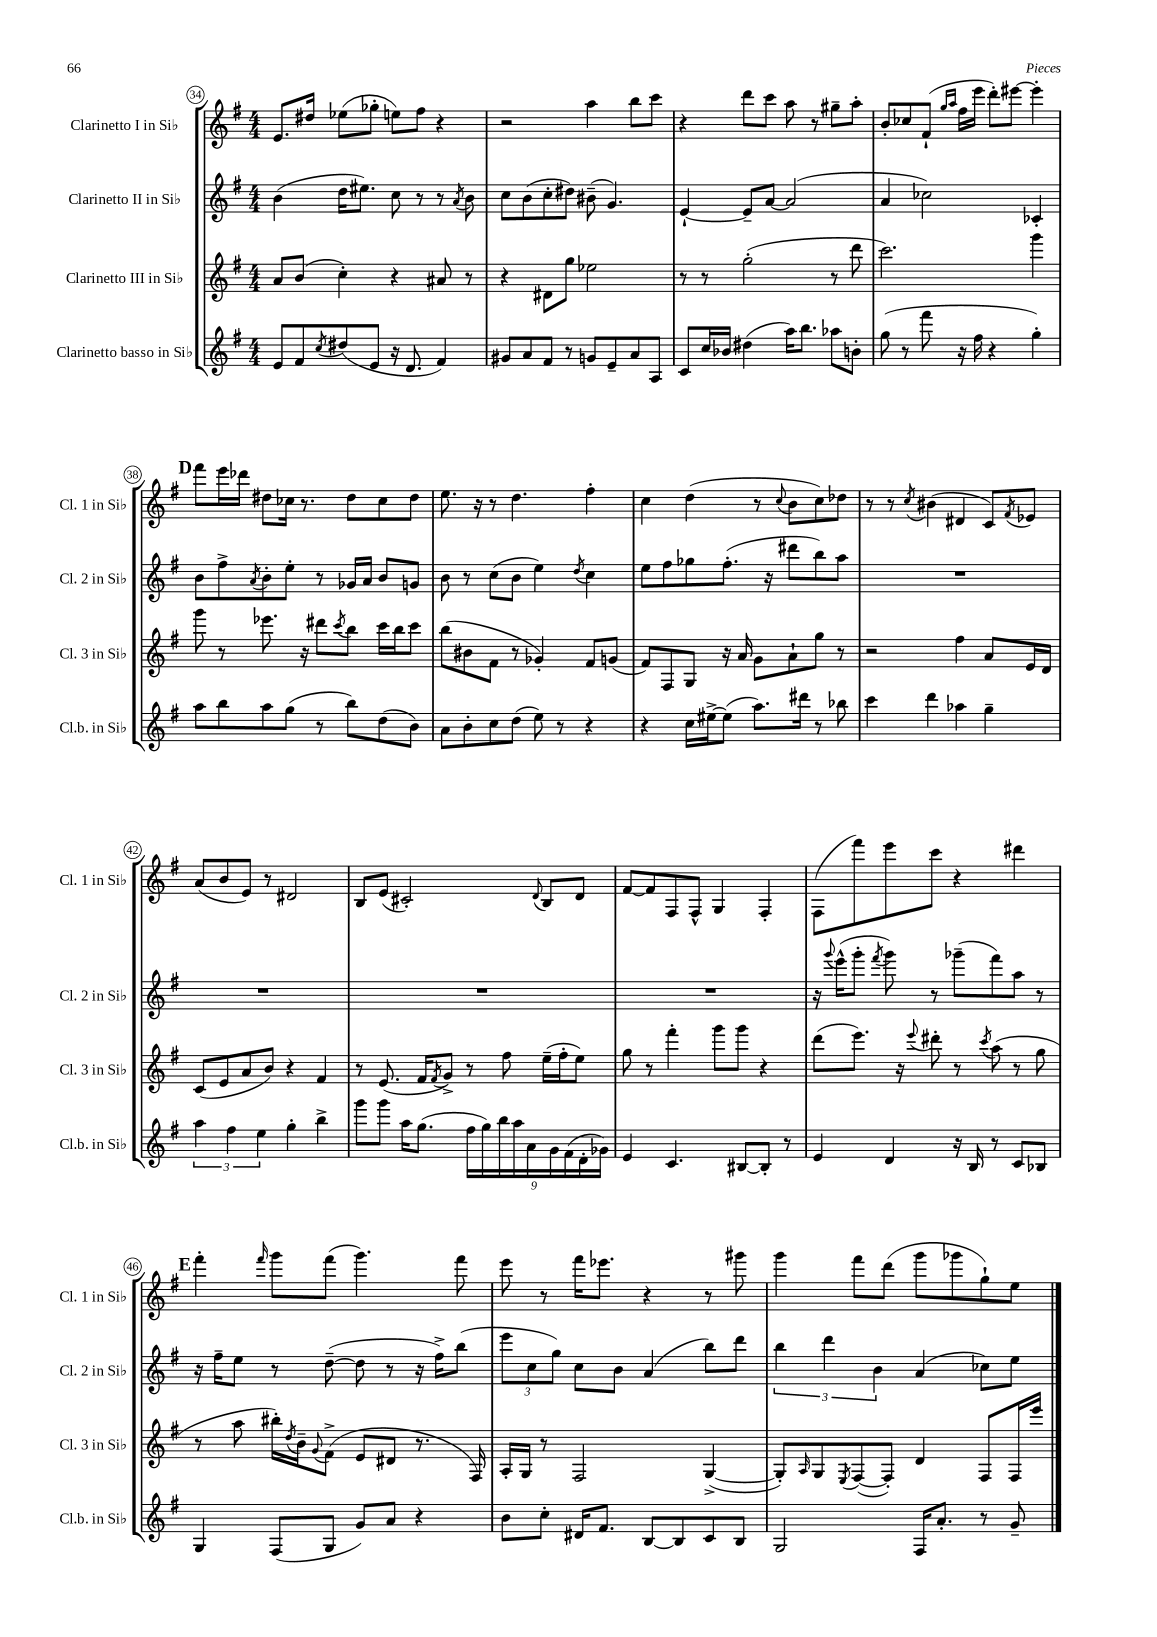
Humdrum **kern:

**kern	**kern	**kern	**kern
*staff4	*staff3	*staff2	*staff1
*clefG2	*clefG2	*clefG2	*clefG2
*k[f#]	*k[f#]	*k[f#]	*k[f#]
*M4/4	*M4/4	*M4/4	*M4/4
8e/L	8a/L	(4b\	8.e/L
8f#/	(8b/J	.	.
.	.	.	16dd#/Jk
8qcc/	.	.	.
(8dd#/	4cc'\)	16dd\LK	(8ee-\L
.	.	8.ee#\J)	.
8e/J	.	.	8gg-'\J
16r	4r	8cc\	8ee\L)
8.d/	.	.	.
.	.	8r	8ff#\J
4f#/)	8a#/	8r	4r
.	.	8qa/	.
.	8r	8b\	.
=	=	=	=
8g#/L	4r	8cc\L	2r
8a/	.	(8b\	.
8f#/J	8d#\L	8cc'\	.
8r	8gg\J	8dd#\J)	.
8g/L	2ee-\	(8b#~\	4aa\
8e~/	.	4.g/)	.
8a/	.	.	8bb\L
8A/J	.	.	8ccc\J
=	=	=	=
8c/L	8r	[4e`/	4r
16cc/L	8r	.	.
16b-/JJ	.	.	.
(4dd#\	(2gg'\	8e~/]L	8ddd\L
.	.	[8a/J	8ccc\J
16aa\LK)	.	(2a/]	8aa\
8.bb\J	.	.	.
.	.	.	8r
8aa-\L	8r	.	8gg#~\L
8b'\J	8ddd\	.	8aa'\J
=	=	=	=
(8gg\	2.ccc\)	4a/	8b'/L
8r	.	.	8cc-/
8fff#\	.	2cc-\)	(8f#`/J
.	.	.	16qqgg/LL
.	.	.	16qqaa/JJ
16r	.	.	16ff#\LL
16ff#\	.	.	16eee\JJ
4r	.	.	8ddd'\L)
.	.	.	[8eee#\J
4gg'\)	4ggg\	4c-'/	4eee#'\]
=	=	=	=
8aa\L	8ggg\	8b\L	8fff#\L
8bb\	8r	8ff#^\	16eee\L
.	.	.	16ddd-\JJ
.	.	8qa/	.
8aa\	8.eee-\	8b'\	8dd#\L
(8gg\J	.	8ee'\J	16cc-\Jk
.	16r	.	8.r
8r	8ddd#\L	8r	.
.	8qccc/	.	.
8bb\L)	8bb\J	16g-/LL	8dd#\L
.	.	16a/JJ	.
(8dd\	16ccc\LL	8b/L	8cc-\
.	16bb\J	.	.
8b\J)	8ccc\J	8g/J	8dd#\J
=	=	=	=
8a\L	(8bb\L	8b\	8.ee\
8b'\	8b#\	8r	.
.	.	.	16r
8cc\	8f#\J	(8cc\L	8r
(8dd\J	8r	8b\J	4.dd\
8ee\)	4g-'/)	4ee\)	.
8r	.	.	.
.	.	8qdd/	.
4r	8f#/L	4cc\	4ff#'\
.	(8g/J	.	.
=	=	=	=
4r	8f#/L)	8ee\L	4cc\
.	8F#/	8ff#\	.
16cc\LL	8G/J	8gg-\	(4dd\
[16ee#^\J	.	.	.
(8ee#\]J	16r	(8.ff#'\J	.
.	16a/	.	.
8.aa\L)	8g\L	.	8r
.	.	16r	.
.	.	.	8qqcc/
.	8a`\	8ddd#\L	8b\L
16ddd#\Jk	.	.	.
8r	8gg\J	8bb\)	8cc\)
8bb-\	8r	8aa\J	8dd-\J
=	=	=	=
4ccc\	2r	1r	8r
.	.	.	8r
.	.	.	8qcc/
4ddd\	.	.	(4b#\
4aa-\	4ff#\	.	4d#/
4gg~\	8a/L	.	8c/L)
.	.	.	8qf#/
.	16e/L	.	8e-/J
.	16d/JJ	.	.
=	=	=	=
6aa\	(8c/L	1r	(8a/L
.	8e/	.	8b/
6ff#\	.	.	.
.	8a/	.	8e/J)
6ee\	.	.	.
.	8b/J)	.	8r
4gg'\	4r	.	2d#/
4bb^\	4f#/	.	.
=	=	=	=
8ggg\L	8r	1r	8B/L
8ggg\J	(8.e/	.	(8e/J
16aa\LK	.	.	2c#'/)
(8.gg\J	16f#/LK	.	.
.	8qf#/	.	.
.	8g^/J)	.	.
18ff#\LL	8r	.	.
18gg\)	.	.	.
18bb\	.	.	.
.	8ff#\	.	.
18aa\	.	.	.
18a\	.	.	.
.	.	.	8qqd/
.	(16ee~\LL	.	8B/L
18g\	.	.	.
.	16ff#'\J	.	.
(18f#\	.	.	.
.	8ee\J)	.	8d/J
18d'\	.	.	.
18g-\JJ)	.	.	.
=	=	=	=
4e/	8gg\	1r	[8f#/L
.	8r	.	8f#/]
4.c/	4fff#'\	.	8F#/
.	.	.	8F#^^/J
.	8ggg\L	.	4G/
[8B#/L	8ggg\J	.	.
8B#'/]J	4r	.	4F#'/
8r	.	.	.
=	=	=	=
4e/	(8ddd\L	16r	(8F#\L
.	.	8qqggg/	.
.	.	(16eee^^\LK	.
.	8.eee\J)	8ggg'\J	8fff#\)
.	.	8qfff#/	.
4d/	.	8ggg\)	8eee\
.	16r	.	.
.	8qqeee/	.	.
.	8ddd#'\	8r	8ccc\J
16r	8r	(8ggg-~\L	4r
16B/	.	.	.
.	8qccc/	.	.
8r	(8aa\	8fff#\)	.
8c/L	8r	8aa\J	4ddd#\
8B-/J	8gg\	8r	.
=	=	=	=
4G/	8r	16r	4fff#'\
.	.	16ff#~\LK	.
.	8aa\	8ee\J	.
.	.	.	16qqfff#/
(8F#/L	16bb#'\LL)	8r	8ggg\L
.	8qdd/	.	.
.	16b~\J	.	.
.	8qqg/	.	.
8G/J	(8f#^\J	([8dd~\	(8fff#\J
8g/L)	8e/L	8dd\]	4.ggg\)
8a/J	8d#/J	8r	.
4r	8.r	16r	.
.	.	16ff#^\LK)	.
.	.	(8bb\J	8fff#\
.	16F#/)	.	.
=	=	=	=
8b\L	16A'/LL	12eee\L	8eee\
.	16G/JJ	.	.
.	.	12cc\	.
8cc'\J	8r	.	8r
.	.	12gg\J)	.
16d#/LK	2F#/	8cc\L	16fff#\LK
8.f#/J	.	.	8.eee-\J
.	.	8b\J	.
[8B/L	.	(4a/	4r
8B/]	.	.	.
8c/	([4G^/	8bb\L)	8r
8B/J	.	8ddd\J	8ggg#\
=	=	=	=
2G/	8G'/]L)	6bb\	4ggg\
.	16qqA/	.	.
.	8G/	.	.
.	.	6ddd\	.
.	8qE/	.	.
.	([8F#/	.	8fff#\L
.	.	6b\	.
.	8F#'/]J)	.	(8ddd\J
16F#/LK	4d/	(4a/	8ggg\L
8.a'/J	.	.	.
.	.	.	8ggg-\
8r	8F#/L	8cc-\L)	8gg`\)
8g~/	16F#/L	8ee\J	8ee\J
.	16eee/JJ	.	.
==	==	==	==
*-	*-	*-	*-
